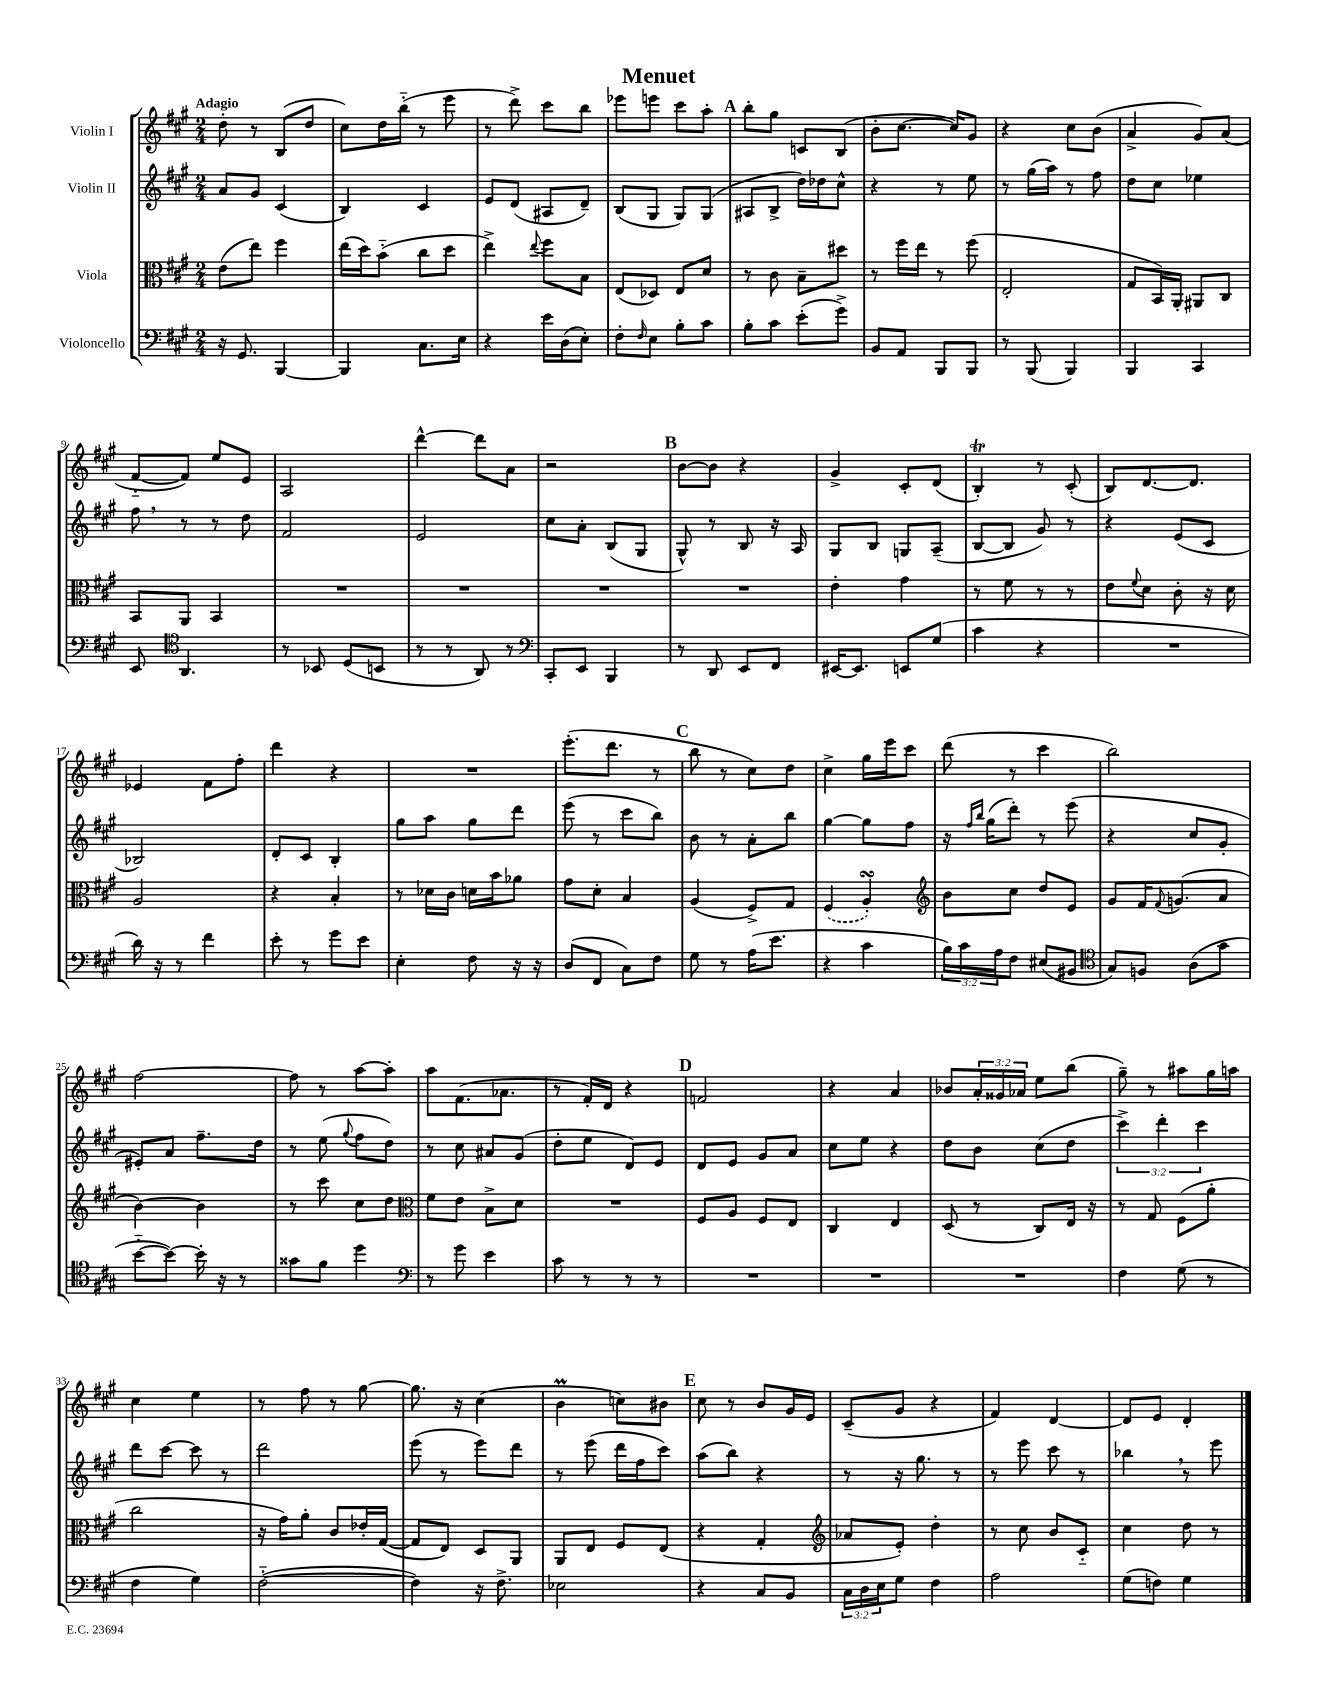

**kern	**kern	**kern	**kern
*staff4	*staff3	*staff2	*staff1
*clefF4	*clefC3	*clefG2	*clefG2
*k[f#c#g#]	*k[f#c#g#]	*k[f#c#g#]	*k[f#c#g#]
*M2/4	*M2/4	*M2/4	*M2/4
16r	(8e\L	8a/L	8dd'\
8.GG#/	.	.	.
.	8ee\J)	8g#/J	8r
[4BBB/	4ff#\	(4c#/	(8B/L
.	.	.	8dd/J
=	=	=	=
4BBB/]	(16ee\LL	4B/)	8cc#\L)
.	16dd\J)	.	.
.	(8b'~\J	.	16dd\L
.	.	.	(16bb'~\JJ
8.C#\L	8cc#\L	4c#/	8r
.	8dd\J	.	8eee\
16E\Jk	.	.	.
=	=	=	=
4r	4ee^\)	8e/L	8r
.	.	(8d/J	8ddd^\)
.	8qqee/	.	.
16e\LL	8ff#\L	8A#/L	8ccc#\L
(16D\J	.	.	.
8E'\J)	8B\J	8d~/J)	8bb\J
=	=	=	=
8F#'\L	(8E/L	(8B/L	8eee-\L
16qqF#/	.	.	.
8E\J	8D-/J)	8G#/J	8eee\J
8B'\L	8E/L	8G#/L)	8ccc#\L
8c#\J	8d/J	(8G#/J	8aa'\J
=	=	=	=
8B'\L	8r	8A#/L	8bb'\L
8c#\J	8c#\	8B^/J	8gg#\J
(8e'\L	8B~\L	16dd\LL)	8c/L
.	.	16dd-\J	.
8g#^\J)	8dd#\J	8cc#^^\J	(8B/J
=	=	=	=
8BB/L	8r	4r	8b'\L
8AA/J	16ff#\LL	.	[8.cc#\J
.	16ee\JJ	.	.
8BBB/L	8r	8r	.
.	.	.	16cc#/]LK)
8BBB/J	(8ff#\	8ee\	8g#/J
=	=	=	=
8r	2E'/	8r	4r
(8BBB/	.	(16gg#\LL	.
.	.	16aa\JJ)	.
4BBB/)	.	8r	8cc#\L
.	.	8ff#\	(8b\J
=	=	=	=
4BBB/	8G#/L	8dd\L	4a^/
.	16BB/L)	8cc#\J	.
.	16AA'/JJ	.	.
4CC#/	8AA#/L	4ee-\	8g#/L)
.	8C#/J	.	(8a/J
=	=	=	=
8EE/	8BB/L	8ff#\	[8f#'~/L
*clefC4	*	*	*
4.AA/	8AA/J	8r	8f#/]J)
.	4BB/	8r	8ee/L
.	.	8dd\	8e/J
=	=	=	=
8r	2r	2f#/	2A/
8BB-/	.	.	.
(8D/L	.	.	.
8BB/J	.	.	.
=	=	=	=
8r	2r	2e/	[4ddd^^\
8r	.	.	.
8AA/)	.	.	8ddd\]L
8r	.	.	8a\J
=	=	=	=
*clefF4	*	*	*
8CC#'/L	2r	8cc#\L	2r
8EE/J	.	8a'\J	.
4BBB/	.	(8B/L	.
.	.	8G#/J	.
=	=	=	=
8r	2r	8G#^^/)	[8b\L
8DD/	.	8r	8b\]J
8EE/L	.	8B/	4r
8FF#/J	.	16r	.
.	.	16A/	.
=	=	=	=
[16EE#/LK	4e'\	8G#/L	4g#^/
8.EE#/]J	.	.	.
.	.	8B/J	.
8EE/L	4g#\	8G/L	8c#'/L
(8G#/J	.	(8A~/J	(8d/J
=	=	=	=
4c#\	8r	[8B/L	4B'/)
.	8f#\	8B/]J	.
4r	8r	8g#/)	8r
.	8r	8r	(8c#'/
=	=	=	=
2r	8e\L	4r	8B/L)
.	8qqf#/	.	.
.	8d\J	.	[8.d/
.	8c#'\	(8e/L	.
.	.	.	8.d/]J
.	16r	8c#/J	.
.	16d\	.	.
=	=	=	=
16d\)	2A/	2B-/)	4e-/
16r	.	.	.
8r	.	.	.
4f#\	.	.	8f#\L
.	.	.	8ff#'\J
=	=	=	=
8e'\	4r	8d'/L	4ddd\
8r	.	8c#/J	.
8g#\L	4B'/	4B'/	4r
8e\J	.	.	.
=	=	=	=
4E'\	8r	8gg#\L	2r
.	16d-\LL	8aa\J	.
.	16c#\JJ	.	.
8F#\	16d\LL	8gg#\L	.
.	16b\J	.	.
16r	8a-\J	8ddd\J	.
16r	.	.	.
=	=	=	=
(8D/L	8g#\L	(8eee\	(8.eee'\L
8FF#/J	8d'\J	8r	.
.	.	.	8.ddd\J
8C#\L)	4B/	8ccc#\L	.
8F#\J	.	8bb\J)	8r
=	=	=	=
8G#\	(4A/	8b\	8bb\
8r	.	8r	8r
(16A\LK	8F#^/L)	8a'\L	8cc#\L)
8.e\J	.	.	.
.	8G#/J	8bb\J	8dd\J
=	=	=	=
4r	(4F#/	[4gg#\	4cc#^\
4c#\	4A'/)	8gg#\]L	16gg#\LL
.	.	.	16eee\J
.	.	8ff#\J	8ccc#\J
=	=	=	=
*	*clefG2	*	*
24B\LL)	8b\L	16r	(8ddd\
24c#\	.	.	.
.	.	16qqff#/LL	.
.	.	16qqbb/JJ	.
.	.	(16gg#\LK	.
24A\J	.	.	.
8F#\J	8cc#\J	8ddd'\J)	8r
(8E#/L	8dd/L	8r	4ccc#\
8BB#/J	8e/J	(8eee\	.
=	=	=	=
*clefC4	*	*	*
8G#/L)	8g#/L	4r	2bb\)
8F/J	16f#/K	.	.
.	8qqf#/	.	.
.	(8.g/	.	.
(8A\L	.	8cc#/L	.
8g#\J	8a/J	8g#'/J	.
=	=	=	=
[8b'~\L	[4b\)	8e#'/L)	[2ff#\
8b\_J)	.	8a/J	.
16b'\]	4b\]	8.ff#~\L	.
16r	.	.	.
8r	.	.	.
.	.	16dd\Jk	.
=	=	=	=
8g##\L	8r	8r	8ff#\]
8f#\J	8ccc#\	(8ee\	8r
.	.	8qqgg#/	.
4dd\	8cc#\L	8ff#\L	[8aa\L
.	8dd\J	8dd\J)	8aa'\]J
=	=	=	=
*clefF4	*clefC3	*	*
8r	8f#\L	8r	8aa\L
8g#\	8e\J	8cc#\	(8.f#\
4e\	8B^\L	8a#/L	.
.	.	.	8.a-\J
.	8d\J	(8g#/J	.
=	=	=	=
8c#\	2r	8dd'\L	8r
8r	.	8ee\J	16f#'/LL)
.	.	.	16d/JJ
8r	.	8d/L)	4r
8r	.	8e/J	.
=	=	=	=
2r	8F#/L	8d/L	2f/
.	8A/J	8e/J	.
.	8F#/L	8g#/L	.
.	8E/J	8a/J	.
=	=	=	=
2r	4C#/	8cc#\L	4r
.	.	8ee\J	.
.	4E/	4r	4a/
=	=	=	=
2r	(8D/	8dd\L	8b-/L
.	8r	8b\J	24a'/L
.	.	.	24g##/
.	.	.	24a-/JJ
.	8C#/L)	(8cc#\L	8ee\L
.	16E/Jk	8dd\J	(8bb\J
.	16r	.	.
=	=	=	=
4F#\	8r	6ccc#^\)	8gg#~\)
.	8G#/	.	8r
.	.	6ddd'\	.
(8G#\	(8F#\L	.	8aa#\L
.	.	6ccc#\	.
8r	8a'\J	.	16gg#\L
.	.	.	16aa\JJ
=	=	=	=
4F#\	2cc#\	8ddd\L	4cc#\
.	.	[8ccc#\J	.
4G#\)	.	8ccc#\]	4ee\
.	.	8r	.
=	=	=	=
([2F#'~\	16r	2ddd\	8r
.	16g#\LK)	.	.
.	8a'\J	.	8ff#\
.	8c#/L	.	8r
.	16e-'/L	.	[8gg#\
.	([16G#/JJ	.	.
=	=	=	=
4F#\])	8G#/]L	(8eee\	8.gg#\]
.	8E/J)	8r	.
.	.	.	16r
16r	8D/L	8eee\L)	(4cc#\
8.F#^\	.	.	.
.	8AA/J	8ddd\J	.
=	=	=	=
2E-\	8AA/L	8r	4b\
.	8E/J	(8eee\	.
.	8F#/L	16ddd\LL	8cc\L)
.	.	16ff#\J	.
.	(8E/J	8ccc#\J)	8b#\J
=	=	=	=
4r	4r	(8aa\L	8cc#\
.	.	8bb\J)	8r
8C#/L	4G#'/	4r	8b/L
8BB/J	.	.	16g#/L
.	.	.	16e/JJ
=	=	=	=
*	*clefG2	*	*
24C#\LL	8a-/L	8r	(8c#~/L
24D\	.	.	.
24E\J	.	.	.
8G#\J	8e'/J)	16r	8g#/J
.	.	8.gg#\	.
4F#\	4dd'\	.	4r
.	.	8r	.
=	=	=	=
2A\	8r	8r	4f#/)
.	8cc#\	8eee\	.
.	8b/L	8ccc#\	[4d/
.	8c#'~/J	8r	.
=	=	=	=
(8G#\L	4cc#\	4bb-\	8d/]L
8F\J)	.	.	8e/J
4G#\	8dd\	8r	4d'/
.	8r	8eee\	.
==	==	==	==
*-	*-	*-	*-
